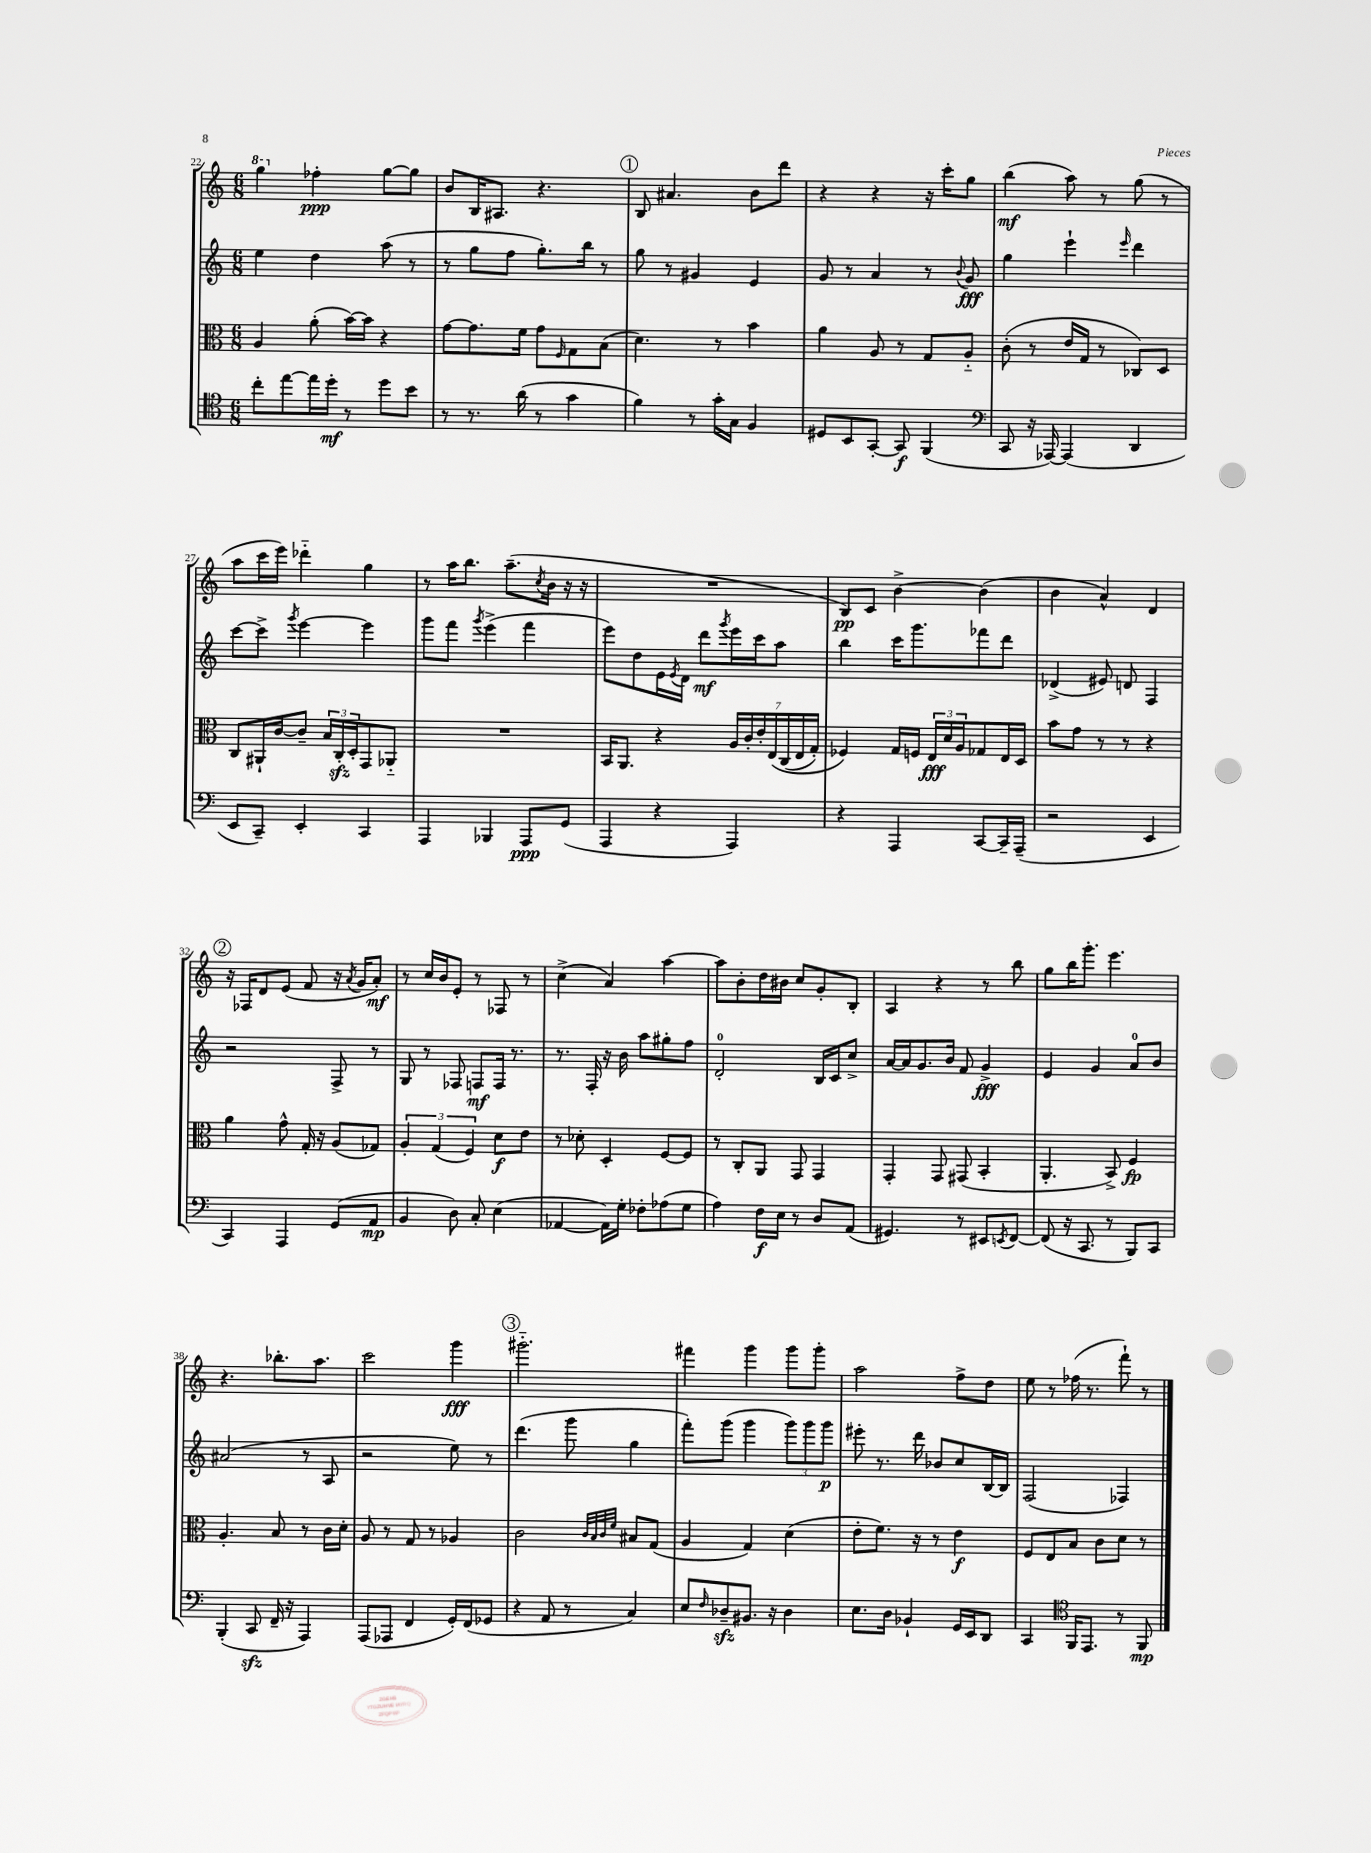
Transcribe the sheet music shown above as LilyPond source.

<<
\new StaffGroup <<
\new Staff = "s0" {
    \clef treble \key c \major \numericTimeSignature \time 6/8
    \ottava #1 g'''4 \ottava #0 fes''4-.\ppp g''8~ g''8 |
    b'8 b16 ais8. r4. |
    \mark \markup { \circle "1" } b8 ais'4. b'8 d'''8 |
    r4 r4 r16 c'''16-. g''8 |
    b''4\mf( a''8) r8 g''8( r8 |
    a''8 c'''16 e'''16) des'''4-_ g''4 |
    r8 a''16 b''8. a''8.--( \acciaccatura { c''8 } b'16 r16 r16 |
    R2. |
    b8\pp) c'8 b'4~-> b'4( |
    b'4 a'4-^) d'4 |
    \mark \markup { \circle "2" } r16 fes16 d'8 e'8( f'8 r16 \acciaccatura { a'8 } g'16 a'8-.\mf) |
    r8 c''16 b'16 e'8-. r8 fes8 r8 |
    c''4->( a'4) a''4~ |
    a''8 b'8-. d''16 bis'16 c''8 g'8-. b8-. |
    a4 r4 r8 b''8 |
    g''8 b''16 g'''8.-. e'''4. |
    r4. bes''8.-. a''8. |
    c'''2 g'''4\fff |
    \mark \markup { \circle "3" } gis'''2.-_ |
    fis'''4 g'''4 g'''8 g'''8-. |
    a''2 f''8-> d''8 |
    e''8 r8 fes''16( r8. f'''8-!) r8 \bar "|." |
}
\new Staff = "s1" {
    \clef treble \key c \major \numericTimeSignature \time 6/8
    e''4 d''4 a''8( r8 |
    r8 g''8 f''8 g''8.-.) b''16 r8 |
    \mark \markup { \circle "1" } g''8 r8 gis'4 e'4 |
    g'8 r8 a'4 r8 \appoggiatura { b'8 } g'8\fff |
    g''4 e'''4-! \grace { e'''16 } d'''4 |
    c'''8~ c'''8-> \acciaccatura { g'''8 } e'''4~ e'''4 |
    g'''8 f'''8 \acciaccatura { g'''8 } e'''4->( f'''4 |
    e'''8) d''8 e'16 \acciaccatura { e'8 } d'16 d'''8\mf \acciaccatura { g'''8 } e'''16 c'''16 a''8 |
    b''4 c'''16 g'''8. fes'''8 d'''8 |
    des'4->( eis'8) d'8 f4 |
    \mark \markup { \circle "2" } r2 f8-> r8 |
    g8 r8 fes8 f8\mf f16 r8. |
    r8. f16-. r16 b'16 a''8 gis''8-. f''8 |
    d'2-0-. b16 c'16 c''8-> |
    a'16~ a'16 g'8. b'16 f'8 g'4->\fff |
    e'4 g'4 a'8-0 b'8 |
    ais'2( r8 a8 |
    r2 e''8) r8 |
    \mark \markup { \circle "3" } d'''4.( g'''8 g''4 |
    f'''8-.) g'''8( g'''4 \tuplet 3/2 { g'''8) g'''8 g'''8\p } |
    eis'''8-. r8. d'''16 bes'8 c''8 b16~ b16 |
    f2( fes4) \bar "|." |
}
\new Staff = "s2" {
    \clef alto \key c \major \numericTimeSignature \time 6/8
    a4 a'8-.( b'16~) b'16 r4 |
    g'8~ g'8. f'16 g'8 \grace { f16 } g8 b8( |
    \mark \markup { \circle "1" } d'4.) r8 b'4 |
    a'4 a8 r8 g8 a8-_ |
    c'8-.( r8 e'16 g16 r8 ces8) d8 |
    c8 ais,16-! c'16~ c'8-- \tuplet 3/2 { b16 c16-.\sfz d16-. } g,8 aes,8-_ |
    R2. |
    b,16 a,8. r4 \tuplet 7/4 { a16 c'16-. e'16-. e16\( c16( e16 g16-.) } |
    fes4\) g16 f16 \tuplet 3/2 { e16\fff d'16 a16 } ges8 e16 d16 |
    b'8 g'8 r8 r8 r4 |
    \mark \markup { \circle "2" } a'4 g'8-^ g16-. r16 a8( ges8) |
    \tuplet 3/2 { a4-. g4( f4) } d'8\f e'8 |
    r8 des'8-. d4-. f8~ f8 |
    r8 c8-. a,8 g,8 g,4 |
    g,4-. g,8 gis,8( b,4-. |
    a,4.-. b,8->) f4\fp |
    a4.-. b8 r8 c'16 d'16-. |
    a8 r8 g8 r8 aes4 |
    \mark \markup { \circle "3" } c'2 \grace { c'32 b32 c'32 f'32 } bis8 g8( |
    a4 g4) d'4( |
    e'8-. f'8.) r16 r8 e'4\f |
    f8 e8 b8 c'8 d'8 r8 \bar "|." |
}
\new Staff = "s3" {
    \clef tenor \key c \major \numericTimeSignature \time 6/8
    c''8-. e''8~ e''16 d''16-.\mf r8 d''8 b'8 |
    r8 r8. a'16( r8 g'4 |
    \mark \markup { \circle "1" } f'4) r8 g'16-. g16 f4 |
    dis8 b,8 g,8~-. g,8\f f,4( |
    \clef bass c,8 r16 aes,,16~) aes,,4( d,4 |
    e,8 c,8--) e,4-. c,4 |
    a,,4 bes,,4 a,,8\ppp g,8( |
    a,,4 r4 a,,4) |
    r4 a,,4 c,8~ c,16-- a,,16--( |
    r2 e,4 |
    \mark \markup { \circle "2" } c,4) a,,4 g,8( a,8\mp |
    b,4 d8) c8-. e4( |
    aes,4~ aes,16) g16-. fes8-. aes8( g8 |
    a4) f16\f e16 r8 d8 a,8( |
    gis,4.) r8 eis,8 \acciaccatura { e,8 } f,8~ |
    f,8( r16 c,8. r8 b,,8) c,8 |
    b,,4-.( c,8\sfz f,16-- r16 a,,4) |
    a,,8( aes,,8 f,4 g,16-.) f,16( ges,8 |
    \mark \markup { \circle "3" } r4 a,8 r8 c4) |
    e8 \grace { f16 } des8--\sfz bis,8. r16 des4 |
    e8. d16 bes,4-! g,16 e,16 d,8 |
    c,4 \clef tenor f,16 e,8. r8 f,8\mp \bar "|." |
}
>>
>>
\layout { \context { \Score currentBarNumber = #22 } }
